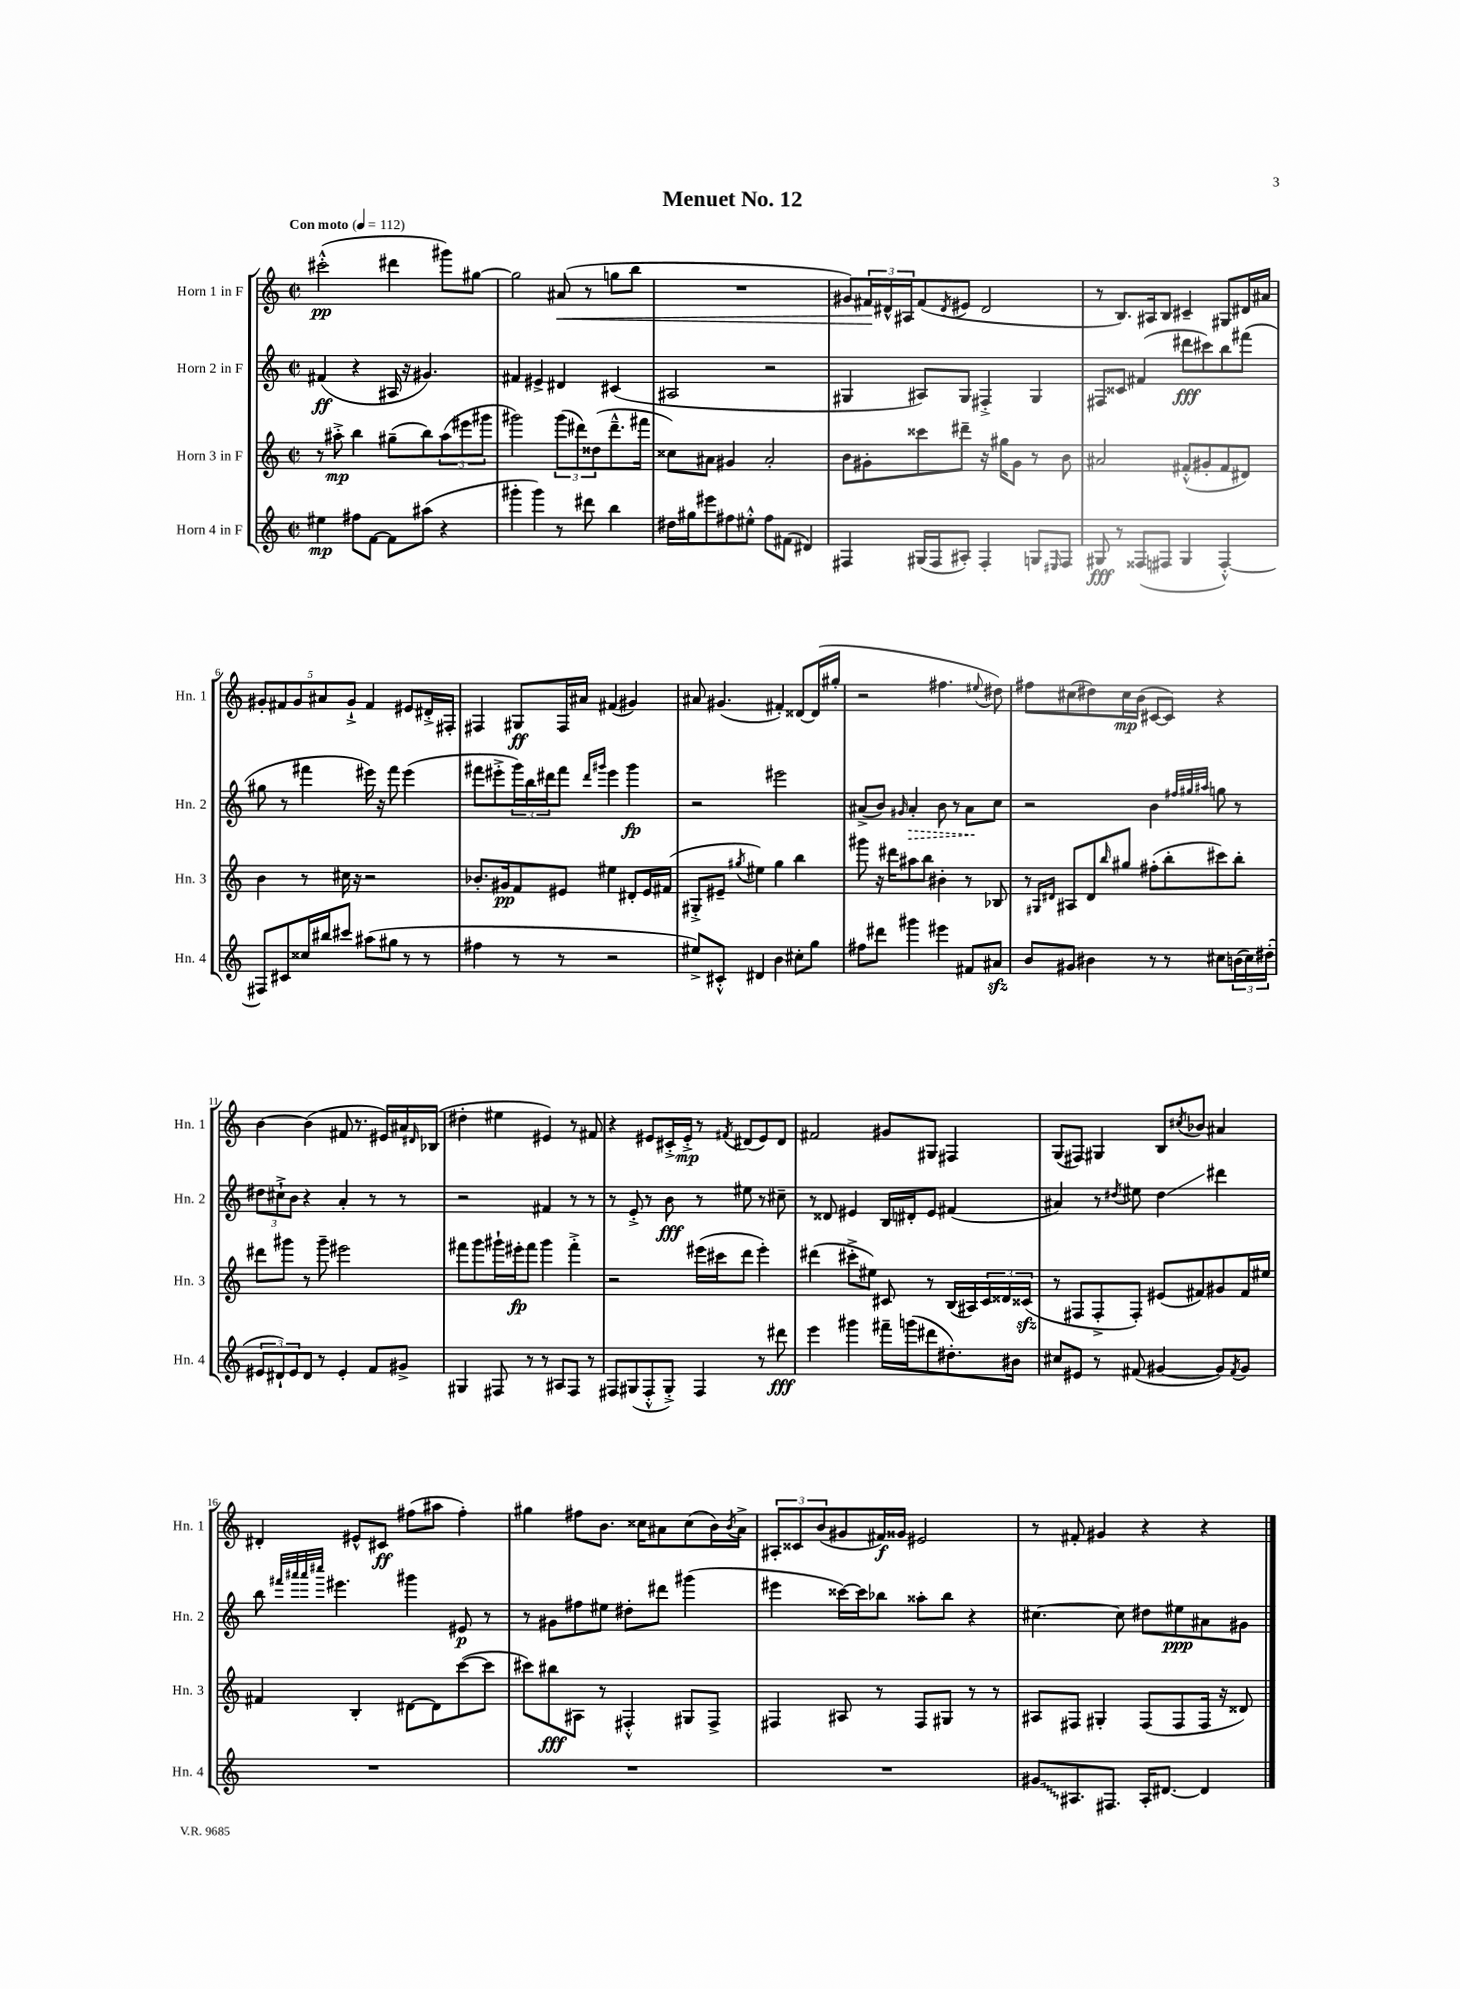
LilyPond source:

\header { title = "Menuet No. 12" }
<<
\new StaffGroup <<
\new Staff = "s0" \with { instrumentName = "Horn 1 in F" shortInstrumentName = "Hn. 1" } {
    \clef treble \key c \major \defaultTimeSignature \time 2/2 \tempo "Con moto" 4 = 112
    cis'''2-.-^\pp( dis'''4 gis'''8) gis''8~ |
    gis''2 ais'8\<( r8 g''8 b''8 |
    R1 |
    gis'8) \tuplet 3/2 { fis'16\! dis'16-^ ais16 } fis'8( \acciaccatura { dis'8 } eis'8 dis'2 |
    r8 b8.) ais16 b8 cis'4-- gis8 dis'16 ais'16 |
    \tuplet 5/4 { gis'8-. fis'8 gis'8 ais'8 gis'8-!-> } fis'4 eis'8 dis'16-.-> fis16-. |
    fis4 gis8\ff fis16 ais'16 fis'4( gis'4) |
    ais'8 gis'4.( fis'4-.) disis'8~ disis'16( gis''16-. |
    r2 fis''4. \appoggiatura { eis''8 } dis''8) |
    fis''8 cis''8( dis''8) cis''16\mp b'16( cis'8~ cis'8) r4 |
    b'4~ b'4( fis'8 r8. eis'16) ais'16 \grace { dis'16 } bes16( |
    dis''4-. eis''4 eis'4) r8 fis'8 |
    r4 eis'8 cis'16-.-> eis'16-.->\mp r8 \acciaccatura { fis'8 } dis'8( eis'8) dis'8 |
    fis'2 gis'8 gis8 fis4 |
    g8( fis8) gis4 b8 \acciaccatura { cis''8 } bes'8 ais'4 |
    dis'4-. eis'8-^ cis'8\ff fis''8( ais''8 fis''4-.) |
    gis''4 fis''8 b'8. cisis''16 ais'8 cisis''8( b'16) \acciaccatura { b'8 } ais'16-> |
    \tuplet 3/2 { ais8-. cisis'8 b'8( } gis'8 fis'16\f) gisis'16 eis'2 |
    r8 fis'8-. gis'4 r4 r4 \bar "|." |
}
\new Staff = "s1" \with { instrumentName = "Horn 2 in F" shortInstrumentName = "Hn. 2" } {
    \clef treble \key c \major \defaultTimeSignature \time 2/2
    fis'4\ff( r4 ais16 r16 gis'4.) |
    fis'4 eis'4-> dis'4 cis'4( |
    ais2 r2 |
    gis4 ais8) gis8 fis4-.-> gis4 |
    fis8 cisis'8 fis'4( dis'''8\fff cis'''8) b''8 fis'''8( |
    gis''8 r8 fis'''4 eis'''16) r16 fis'''8 eis'''4( |
    fis'''8 eis'''8-.-> \tuplet 3/2 { g'''16) b''16 dis'''16 } fis'''8 \grace { dis'''16 gis'''16 } eis'''4 gis'''4\fp |
    r2 eis'''2 |
    ais'8->( b'8) \grace { gis'16 } \once \override Hairpin.style = #'dashed-line ais'4-.\> b'8 r8 ais'8\! c''8 |
    r2 b'4 \grace { fis''32 gis''32 ais''32 } g''8 r8 |
    \tuplet 3/2 { dis''8 cis''8-!-> b'8 } r4 a'4-. r8 r8 |
    r2 fis'4 r8 r8 |
    r8 e'8-.-> r8 b'8\fff r8 eis''8 r8 cis''8-- |
    r8 disis'8 eis'4 b16 dis'16-. eis'8 fis'4( |
    ais'4) r8 \acciaccatura { dis''8 } eis''8 dis''4\glissando dis'''4 |
    b''8 \grace { fis'''32 ais'''32 ais'''32 cis''''32 } eis'''4. gis'''4 eis'8\p r8 |
    r8 gis'8 fis''8 eis''8 dis''8-. dis'''8 gis'''4( |
    eis'''4 cisis'''16~) cisis'''16 bes''8 aisis''8-. bes''8 r4 |
    cis''4.~ cis''8 dis''8 eis''8\ppp ais'8 gis'8 \bar "|." |
}
\new Staff = "s2" \with { instrumentName = "Horn 3 in F" shortInstrumentName = "Hn. 3" } {
    \clef treble \key c \major \defaultTimeSignature \time 2/2
    r8 ais''8-.->\mp b''4 gis''8--( b''8) \tuplet 3/2 { ais''8( eis'''8 gis'''8 } |
    gis'''2) \tuplet 3/2 { gis'''8( dis'''8) disis''8( } dis'''8.---^ fis'''16 |
    cisis''8) ais'8 gis'4 ais'2-. |
    b'8 gis'8-. cisis'''8 dis'''8-- r16 gis''16 gis'8 r8 b'8 |
    ais'2 fis'8-.-^( gis'8-. fis'8 dis'8) |
    b'4 r8 cis''16 r16 r2 |
    bes'8.-. gis'16\pp f'8 eis'8 eis''4 dis'8-. eis'16 fis'16( |
    gis8-.-> eis'8-- \acciaccatura { gis''8 } eis''4) gis''4 b''4 |
    gis'''8 r16 dis'''16 ais''8 b''8 bis'4-. r8 bes8 |
    r8 \grace { gis16 dis'16 } ais8 dis'8 \grace { b''16 } gis''8 fis''8-.( b''8-. cis'''8) b''8-. |
    dis'''8 gis'''8 r8 gis'''8-- eis'''2 |
    fis'''8 g'''8 gis'''16-! eis'''16-.\fp fis'''8 gis'''4 fis'''4-.-> |
    r2 eis'''16( cis'''16 d'''8 eis'''4-.) |
    dis'''4( cis'''8-.-> eis''8) cis'8 r8 b16( ais16) \tuplet 3/2 { cis'16 disis'16 cisis'16\sfz( } |
    r8 fis8 fis8-.-> fis8-.) eis'8( fis'8) gis'8 fis'16 eis''16 |
    fis'4 b4-. dis'8~ dis'8 c'''8~( c'''8 |
    cis'''8) bis''8\fff ais8 r8 fis4-.-^ gis8 fis8-> |
    fis4 ais8 r8 fis8 gis8 r8 r8 |
    ais8 fis8 gis4-. fis8( fis8 fis16 r16 disis'8) \bar "|." |
}
\new Staff = "s3" \with { instrumentName = "Horn 4 in F" shortInstrumentName = "Hn. 4" } {
    \clef treble \key c \major \defaultTimeSignature \time 2/2
    eis''4\mp fis''8 f'8~ f'8 ais''8( r4 |
    gis'''4-. gis'''4) r8 dis'''8 b''4 |
    dis''16 gis''16 eis'''8 fis''8 eis''8-.-^ fis''8 fis'8( dis'4) |
    fis4 gis16( fis16 ais8-.) fis4-. g8 \grace { eis16 } fis8 |
    gis8\fff r8 fisis8( fis8 gis4 fis4~-.-^) |
    fis8 cis'8 cisis''16 bis''16 cis'''8 ais''8( gis''8 r8 r8 |
    fis''4 r8 r8 r2 |
    eis''8->) cis'8-.-^ dis'4 b'4 cis''8-. g''8 |
    fis''8 dis'''8 gis'''4 eis'''4 fis'8 ais'8\sfz |
    b'8 gis'8 bis'4 r8 r8 cis''8 \tuplet 3/2 { b'16( cis''16) dis''16-.( } |
    \tuplet 3/2 { eis'8 dis'8-!) eis'8 } dis'8 r8 eis'4-. f'8 gis'8-> |
    gis4 fis8 r8 r8 ais8 fis8 r8 |
    fis8 gis8( fis8-.-^ gis8-.->) fis4 r8 dis'''8\fff |
    e'''4 gis'''4 fis'''16-- g'''16( dis'''8 dis''8.-.) bis'16 |
    cis''8 eis'8 r8 fis'8( gis'4~ gis'8) \acciaccatura { fis'8 } gis'8 |
    R1 |
    R1 |
    R1 |
    \once \override Glissando.style = #'zigzag gis'8\glissando ais8. fis8. ais16-. dis'8.~ dis'4 \bar "|." |
}
>>
>>
